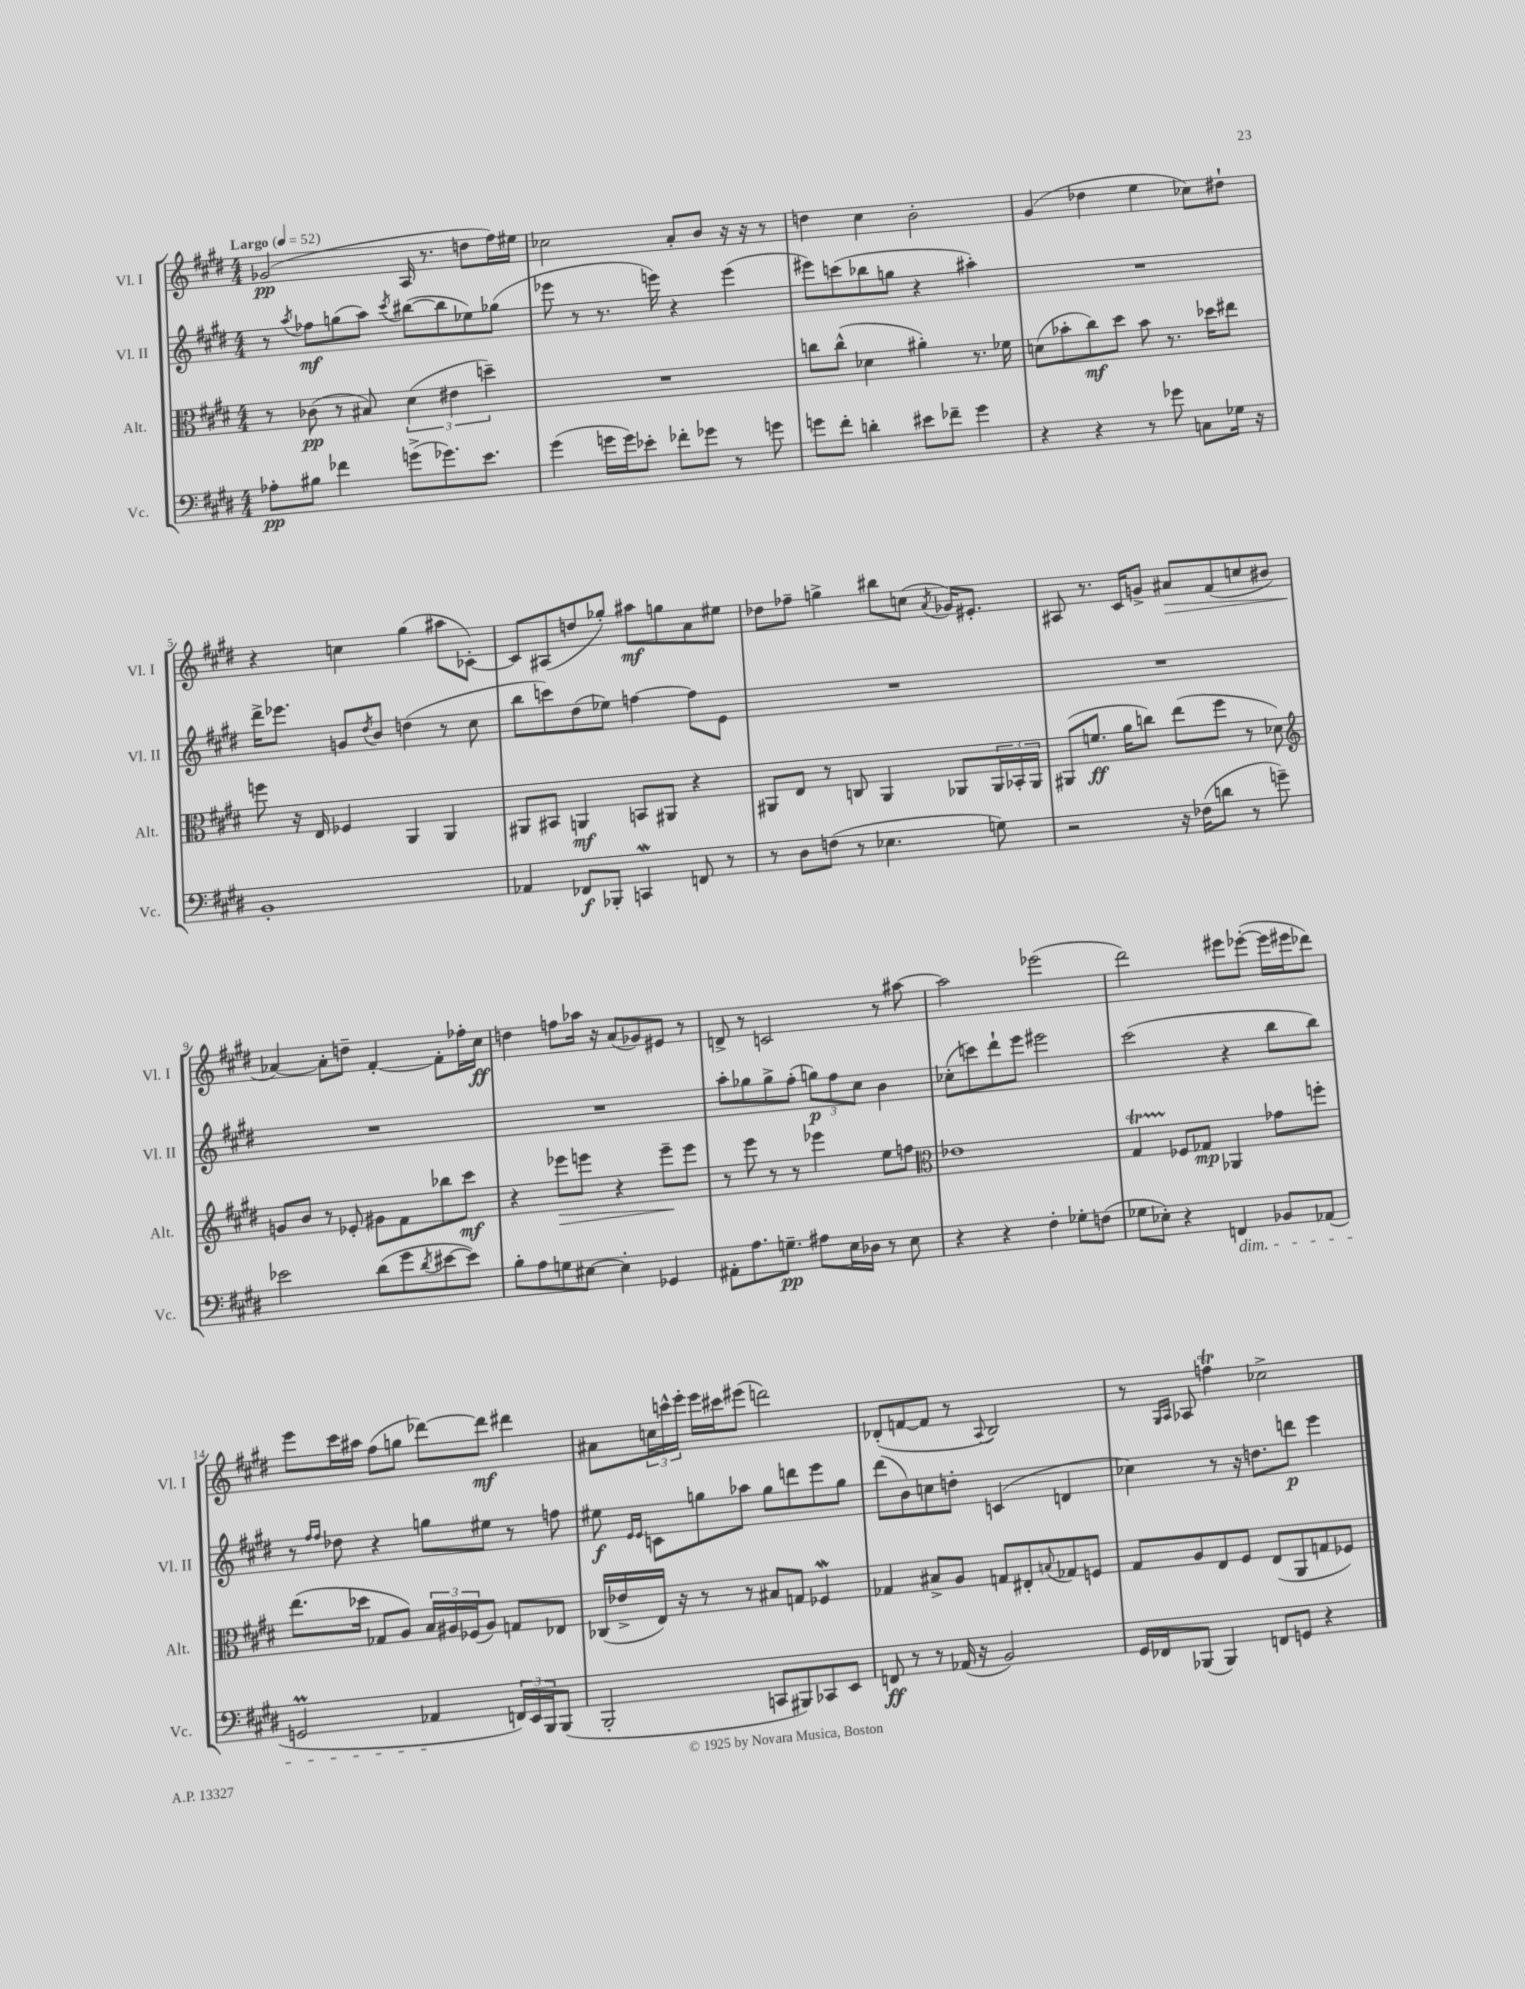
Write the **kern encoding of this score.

**kern	**kern	**kern	**kern
*staff4	*staff3	*staff2	*staff1
*clefF4	*clefC3	*clefG2	*clefG2
*k[f#c#g#d#]	*k[f#c#g#d#]	*k[f#c#g#d#]	*k[f#c#g#d#]
*M4/4	*M4/4	*M4/4	*M4/4
*MM52	*MM52	*MM52	*MM52
8A-'\L	8r	8r	(2g-/
.	.	8qaa/	.
8B#\J	(8c-\	8ff-\L	.
4f-\	8r	(8gg\	.
.	8B#/)	8aa\J)	.
.	.	8qccc#/	.
(8g^\L	(6d#\	([8bb#\L	16A/
.	.	.	8.r
8.g-\)	.	8bb#\]	.
.	6e#\	.	.
.	.	8ee-\)	8dd\L
8.e\J	.	.	.
.	6dd~\)	.	.
.	.	(8gg-\J	16ff#\L)
.	.	.	16ee#\JJ
=	=	=	=
(4g#\	1r	8eee-\	2cc-\
.	.	8r	.
16g\LL	.	8.r	.
16g\J)	.	.	.
8e-'\J	.	.	.
.	.	16eee\)	.
8f-'\L	.	4r	8a'/L
8g-\J	.	.	8b/J
8r	.	(4eee\	16r
.	.	.	16r
8g\	.	.	8r
=	=	=	=
8g\L	8cc\L	8eee#\L)	4dd\
8f#'\J	(8cc^^\J	(8ccc\	.
4d'\	4d-\	8bb-\	4cc#\
.	.	8gg\J	.
8e#\L	4a#'\)	4r	2b'\
8f-~\J	.	.	.
4g\	8.r	4aa#'\)	.
.	16f-\	.	.
=	=	=	=
4r	(8d\L	1r	(4g#/
.	8b-'\	.	.
4r	8cc#\)	.	4dd-\
.	8dd#\J	.	.
8r	8b-\	.	4ee\
8g-\	8.r	.	.
8C\L	.	.	8cc-\L)
.	16dd-\LK	.	.
16G-\Jk	8ee#\J	.	8dd#`\J
16r	.	.	.
=	=	=	=
1BB'	8ff\	16ddd#^\LK	4r
.	.	8.eee-\J	.
.	16r	.	.
.	16E/	.	.
.	4F-/	8g/L	4cc\
.	.	8qdd#/	.
.	.	8b/J	.
.	4AA/	(4dd\	(4gg#\
.	4AA/	8r	8aa#\L
.	.	8cc#\	[8c-'\J)
=	=	=	=
4AA-/	8AA#/L	8bb\L	8c-/]L
.	8BB#/J	8ccc\)	(8A#/
8FF-/L	4AA/	(8dd#\	8dd/
8BBB-'/J	.	8ee-\J)	8gg-'/J)
4CC/	8BB/L	[4ff\	8aa#\L
.	8AA#/J	.	8gg\
8FF/	4r	8ff\]L	8a\
8r	.	8e\J	8ee#\J
=	=	=	=
8r	8AA#/L	1r	8dd-\L
8D#\L	8E/J	.	8ff-~\J
(8F\J	8r	.	4gg^\
8r	8C/	.	.
4.E-\	4AA#/	.	8bb#\L
.	.	.	(8cc\J
.	.	.	8qa/
.	8AA-/L	.	16g-/LK)
.	.	.	8.e#'/J
8G\)	24AA-/L	.	.
.	24BB-'/	.	.
.	24AA-/JJ	.	.
=	=	=	=
2r	(8AA#/L	1r	8A#/
.	8.f/J	.	8.r
.	16a\LK	.	16c#/LK
.	8cc\J)	.	8g^/J
16r	(8ee\L	.	8a#/L
(16F-\LK	.	.	.
8d\J	8ff#\J	.	(8f#/
8r	8r	.	8cc/
8g~\)	8d-\)	.	8b#/J
=	=	=	=
*	*clefG2	*	*
2e-\	8g/L	1r	[4a-/)
.	8b/J	.	.
.	8r	.	8a-'\]L
.	8e-'/	.	8dd~\J
(8d#\L	8g#\L	.	[4f#'/
8g#\	8f#\	.	.
8qd#/	.	.	.
[8e#\	8bb-\	.	8f#'\]L
8e#\]J)	8ccc#\J	.	16ff-'\L
.	.	.	16cc#\JJ
=	=	=	=
8B'\L	4r	1r	4dd\
8A\	.	.	.
8G\	8eee-\L	.	8ff\L
[8E#\J	8eee\J	.	16aa-\Jk
.	.	.	16r
4E#'\]	4r	.	(8a/L
.	.	.	8g-/)
4GG-/	8eee~\L	.	8e#/J
.	8eee\J	.	8r
=	=	=	=
8AA#'\L	8r	8aa'\L	8d^/
8.A\	8eee\	8gg-\	8r
.	8r	8gg-^\	2c/
8.G~\J	.	.	.
.	8r	(8ff#'\J	.
8A#\L	4eee-\	12gg\L)	.
.	.	12ff#\	.
16E\L	.	.	.
.	.	12cc#\J	.
16D-\JJ	.	.	.
8r	8ee\L	4b\	8r
8E\	8ff\J	.	[8aa#\
=	=	=	=
*	*clefC3	*	*
4r	1e-	(8cc-'\L	2aa#\]
.	.	8ccc\)	.
4r	.	8ddd#`\	.
.	.	8eee\J	.
4F#'\	.	2eee#\	(2eee-\
8G-'\L	.	.	.
(8F\J	.	.	.
=	=	=	=
8G-\L	4G#/	(2ccc#\	2ddd#\)
8E-'\J)	.	.	.
4r	8F-/L	.	.
.	8G-/J	.	.
4FF/	4AA-/	4r	8eee#\L
.	.	.	([8eee-'\J
8BB-/L	8g-\L	8bb\L	16eee-\]LL
.	.	.	16eee#\J
(8AA-/J	8ff'\J	8bb\J)	8ddd-\J)
=	=	=	=
2GG/	(8.ee\L	8r	8eee\L
.	.	16qqff#/LL	.
.	.	16qqff#/JJ	.
.	.	8dd-\	16ccc#\L
.	16dd-\Jk	.	16aa#\JJ
.	8G-/L	4r	(8ff#\L
.	8A/J)	.	8gg\J
4AA-/	24B/LL	8gg\L	[8ddd-\L)
.	24A#/	.	.
.	(24F-/J	.	.
.	8A#/J)	8ee#\J	8ddd-\]J
24FF/LL)	8G/L	8r	4ddd#\
24EE/	.	.	.
24BBB/J	.	.	.
(8BBB/J	8E-/J	8ff\	.
=	=	=	=
2BBB'/	(16C-/LL	8ee#\	8a#\L
.	16e-^/	.	.
.	.	16qqe/LL	.
.	.	16qqe/JJ	.
.	16E/JJ)	8c\L	24cc\L
.	.	.	24ccc^^\
.	16r	.	.
.	.	.	24eee'\JJ
.	8r	8gg\	16eee\LL
.	.	.	16ccc#\J
.	8r	8aa-\J	(8eee#\J
8CC/L	8B#/L	8gg\L	2ddd\)
8BBB#/)	8G/J	8ddd\	.
8CC-/	4F-/	8eee\	.
8EE/J	.	8gg\J	.
=	=	=	=
8FF/	4G-/	(8ddd#\L	(8d-'/L
8r	.	8b\)	[8f/
8r	8B#^/L	8cc\	8f/]J
(16AA-/	8A/J	8dd'\J	8r
16r	.	.	.
.	.	.	8qqA/
2BB/)	8G/L	(4c/	2B/)
.	8E#'/	.	.
.	8qqB/	.	.
.	8G-/	4d/	.
.	8F/J	.	.
=	=	=	=
16GG#/LL	8G#/L	4cc-\)	8r
16FF-/J	.	.	.
.	.	.	16qqG#/LL
.	.	.	16qqA/JJ
(8BBB-/J	8A/	.	8A-/
4BBB-/)	8E/	8r	4ff\
.	8F#/J	16r	.
.	.	8.dd\L	.
8FF/L	(8E/L	.	2cc-^\
8GG/J	8AA/	8ddd\J	.
4r	8G/	4eee\	.
.	8F-/J)	.	.
==	==	==	==
*-	*-	*-	*-
